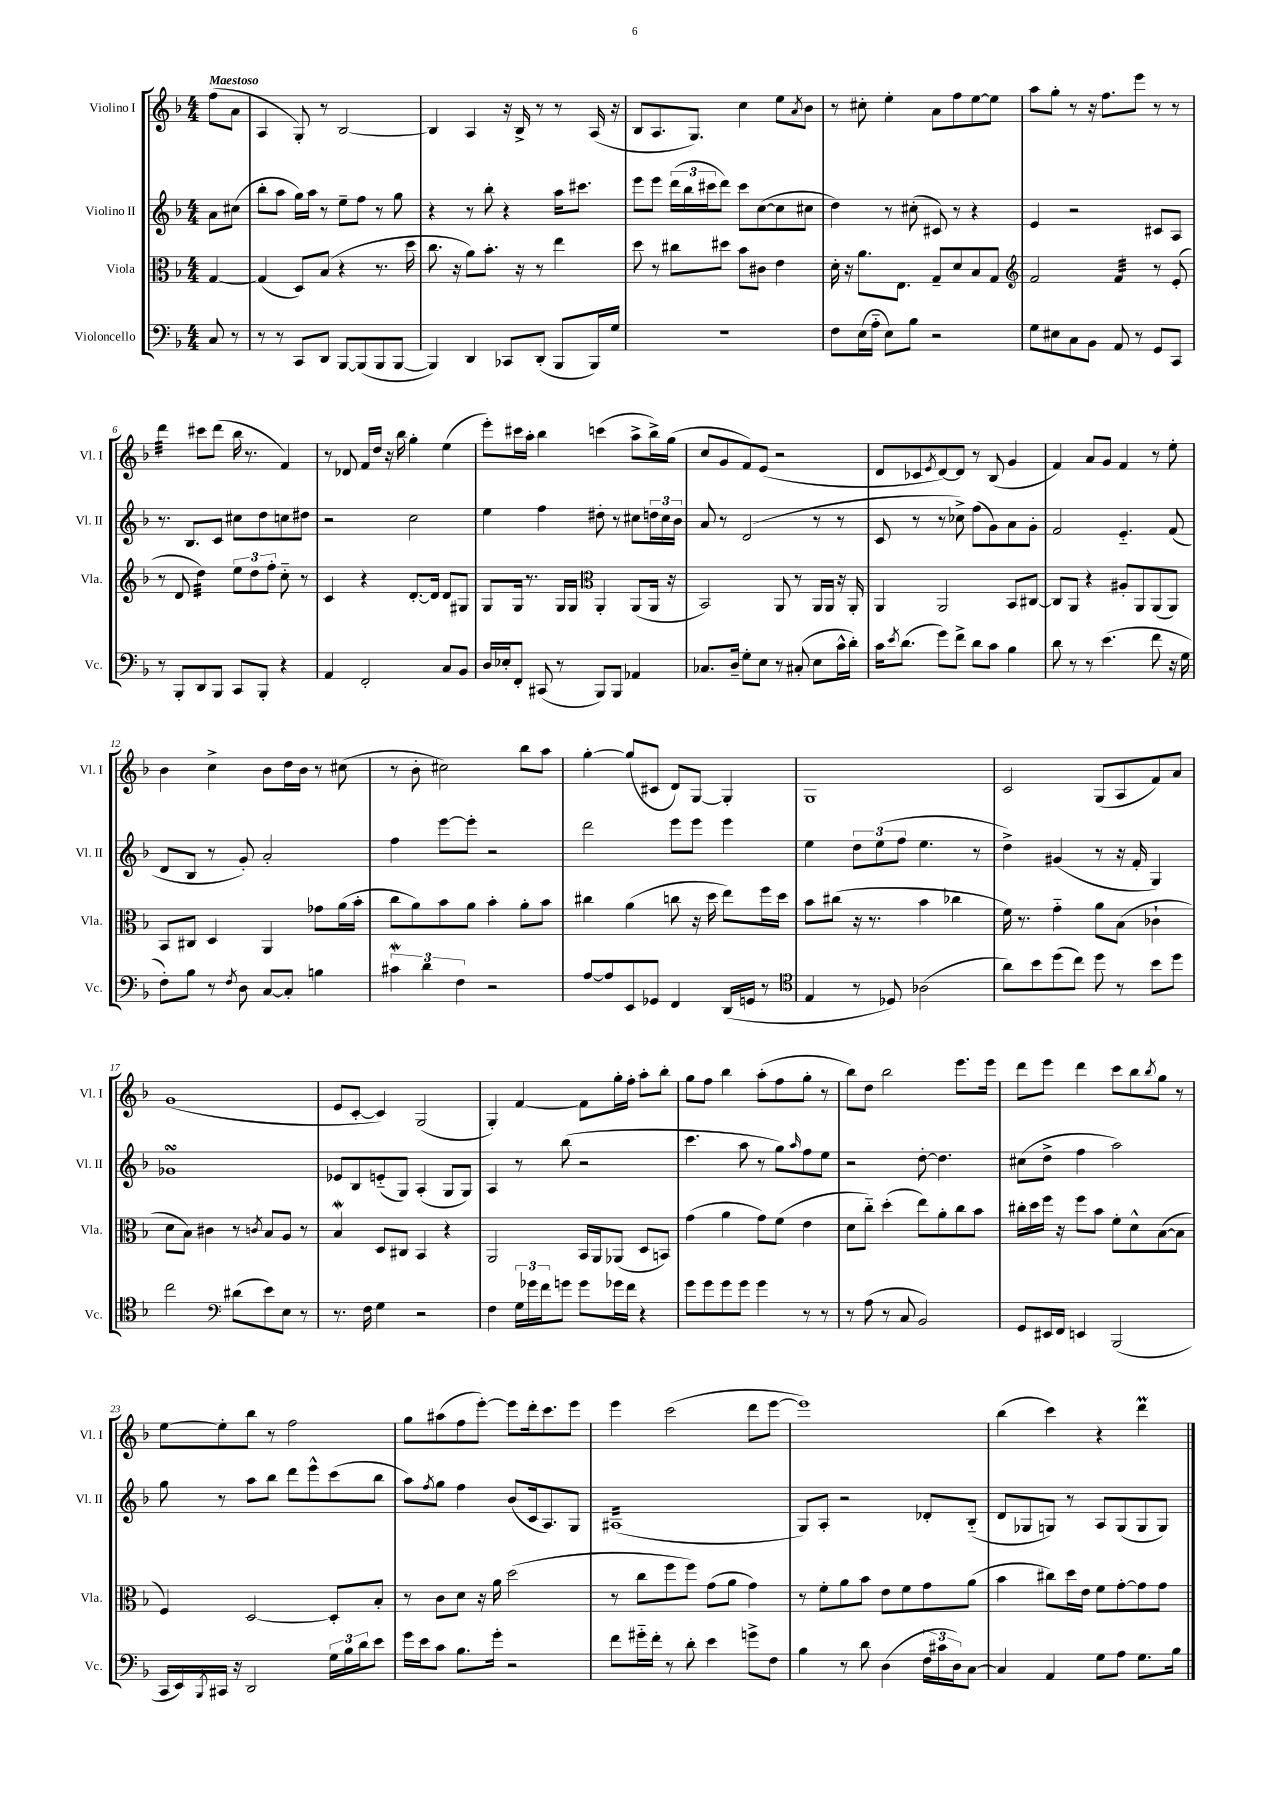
<<
\new StaffGroup <<
\new Staff = "s0" \with { instrumentName = "Violino I" shortInstrumentName = "Vl. I" } {
    \clef treble \key f \major \numericTimeSignature \time 4/4 \partial 4 \tempo "Maestoso"
    f''8( a'8 |
    a4 g8-.) r8 bes2~ |
    bes4 a4 r16 bes16-> r8 r8 a16( r16 |
    bes8 a8. g8.) c''4 e''8 \acciaccatura { a'8 } bes'8 |
    r8 cis''8-. e''4-. a'8 f''8 e''8~ e''8 |
    a''8 g''8-. r8 r16 f''8. e'''8 r8 r8 |
    d'''4:32 cis'''8 d'''8( bes''16 r8. f'4) |
    r8 des'8 f'16 d''16 r16 bes''16 g''4-. e''4( |
    e'''8-.) cis'''16 a''16-. bes''4 c'''4( a''8-> bes''16->) g''16( |
    c''8 g'8 f'8) e'8( r2 |
    d'8 ces'8 \acciaccatura { e'8 } d'8~) d'8 r8 bes8( g'4 |
    f'4) a'8 g'8 f'4 r8 e''8-. |
    bes'4 c''4-> bes'8 d''16 bes'16 r8 cis''8( |
    r8 bes'8-. cis''2) bes''8 a''8 |
    g''4~-. g''8( cis'8 d'8) g8~ g4-. |
    g1 |
    c'2 g8( a8 f'8) a'8 |
    g'1( |
    e'8 c'8~-. c'4) g2( |
    g4-.) f'4~ f'8 g''16-. f''16-. a''8-. bes''8-. |
    g''8 f''8 bes''4 a''8-.( f''8 g''8-. r8 |
    bes''8) d''8 bes''2 e'''8. e'''16 |
    d'''8 e'''8 d'''4 c'''8 bes''8 \acciaccatura { bes''8 } g''8 r8 |
    e''8~ e''8-. bes''8 r8 f''2 |
    g''8 ais''8( f''8 e'''8~-.) e'''8 d'''16-. c'''8. e'''8 |
    e'''4 c'''2( d'''8 e'''8~ |
    e'''1) |
    bes''4( c'''4) r4 d'''4\prall \bar "|." |
}
\new Staff = "s1" \with { instrumentName = "Violino II" shortInstrumentName = "Vl. II" } {
    \clef treble \key f \major \numericTimeSignature \time 4/4 \partial 4
    a'8 cis''8( |
    bes''8-. a''8 g''16) a''16 r8 e''8-- f''8 r8 g''8 |
    r4 r8 bes''8-. r4 a''16 cis'''8. |
    e'''8 e'''8 \tuplet 3/2 { d'''16( bes''16 cis'''16 } d'''8) cis'''8 c''8~( c''8 cis''8 |
    d''4) r8 cis''8-.( cis'8) r8 r4 |
    e'4 r2 cis'8 a8 |
    r8. bes8. c'8 cis''8 d''8 c''8 dis''8 |
    r2 c''2 |
    e''4 f''4 dis''8-. r8 cis''8 \tuplet 3/2 { d''16 cis''16 bes'16 } |
    a'8 r8 d'2( r8 r8 |
    c'8 r8 r8 ces''8->) f''8( g'8) a'8 g'8-. |
    f'2 e'4.-_ f'8( |
    d'8 bes8 r8 g'8-.) a'2-. |
    f''4 e'''8~ e'''8-. r2 |
    d'''2 e'''8 e'''8 e'''4 |
    e''4 \tuplet 3/2 { d''8 e''8( f''8 } e''4. r8 |
    d''4->) gis'4( r8 r16 f'16-. g4) |
    ges'1\turn |
    ees'8 bes8 e'8-_( g8) a4-.( g8 g8) |
    a4 r8 bes''8( r2 |
    c'''4. a''8 r8 g''8) \grace { a''16 } f''8 e''8 |
    r2 d''8~-. d''4. |
    cis''8( d''8-> f''4 a''2) |
    g''8 r8 a''8 bes''8 d'''8 e'''8-^ c'''8( bes''8 |
    a''8) \acciaccatura { f''8 } g''8 f''4 bes'8( c'16 a8.) g8 |
    ais1:16( |
    g8) a8-. r2 des'8-. bes8-_( |
    d'8 ges8 g8) r8 a8 g8( g8 g8) \bar "|." |
}
\new Staff = "s2" \with { instrumentName = "Viola" shortInstrumentName = "Vla." } {
    \clef alto \key f \major \numericTimeSignature \time 4/4 \partial 4
    g4~ |
    g4( d8) bes8( r4 r8. d''16 |
    c''8. r16 a'8) bes'8.-. r16 r8 e''4 |
    d''8 r8 cis''8 dis''8 bes'8 cis'8 e'4 |
    d'16-. r16 a'8. e8. g8-- d'8 bes8 g8 |
    \clef treble f'2 f'4:32 r8 e'8-.( |
    r8 d'8 d''4:32) \tuplet 3/2 { e''8 d''8 f''8-. } c''8-_ r8 |
    c'4 r4 d'8.~-. d'16 d'8 gis8 |
    g8 g16 r8. g16 g16 \clef alto a,4-. a,8( a,16 r16 |
    bes,2) a,8 r8 a,16 a,16 r16 a,16-. |
    a,4 a,2 bes,8 cis8~ |
    cis8 a,8 r4 ais8-. a,8 a,8( a,8) |
    bes,8 cis8 d4 a,4 ges'8 a'16( bes'16-. |
    c''8 a'8) bes'8 a'8 bes'4-. a'8-. bes'8 |
    cis''4 a'4( c''8 r16 d''16 e''8) f''16 d''16 |
    bes'8 cis''8( r16 r8. bes'4 ces''4 |
    f'16) r8. g'4-_ a'8 bes8( ces'4-! |
    d'8 bes8) cis'4 r8 \acciaccatura { c'8 } bes8 a8 r8 |
    bes4\mordent d8 cis8 bes,4 r4 |
    a,2 bes,16 a,16 aes,8( d8 b,8) |
    g'4( a'4 g'8) f'8( e'4 |
    d'8 c''8-_) d''4-.( e''8) a'8-. c''8 bes'8 |
    cis''16-. d''16 f''16 r16 f''8 bes'8 f'8-. d'8-^ bes8~( bes8 |
    f4) d2~ d8-. bes8-. |
    r8 c'8 d'8 r16 a'16 d''2( |
    r8 c''8 f''8 f''8) g'8( a'8 g'4) |
    r8 f'8-. a'8 bes'8 e'8 f'8 g'8 a'8( |
    bes'4 cis''8) d''16 e'16 f'8 g'8~-. g'8 g'8 \bar "|." |
}
\new Staff = "s3" \with { instrumentName = "Violoncello" shortInstrumentName = "Vc." } {
    \clef bass \key f \major \numericTimeSignature \time 4/4 \partial 4
    c8 r8 |
    r8 r8 c,8 d,8 bes,,8~ bes,,8( bes,,8 bes,,8~ |
    bes,,4) d,4 ces,8 d,8-.( bes,,8 bes,,16) g16 |
    R1 |
    f8 e16( a16-_ e8) bes8 r2 |
    g8 eis8 c8 bes,8 a,8 r8 g,8 c,8 |
    r8 bes,,8-. d,8 bes,,8 c,8 bes,,8-. r4 |
    a,4 f,2-. c8 bes,8 |
    d16 ees16-. f,8-. cis,8( r8 bes,,8) bes,,8 aes,4 |
    ces8. d16-- g8-. e8 r8 cis8-.( e8 c'16-^ d'16-.) |
    c'16 \acciaccatura { e'8 } d'8.( g'8) f'8-> d'8 c'8 bes4 |
    d'8 r8 r8 e'4.( f'8 r16 g16 |
    f8-.) bes8 r8 \acciaccatura { f8 } d8 c8~ c8-. b4 |
    \tuplet 3/2 { cis'4\mordent d'4 f4 } r2 |
    a8~ a8 e,8 ges,8 f,4 d,16( g,16 r8 |
    \clef tenor e4 r8 des8) aes2( |
    a'8) bes'8 d''8( c''8) d''8 r8 bes'8 d''8 |
    c''2 \clef bass dis'8( e'8) e8 r8 |
    r8. f16 g4 r2 |
    f4 \tuplet 3/2 { g16 ges'16 f'16 } g'8 g'8 ges'16 f'16 r4 |
    g'8 g'8 g'8 g'8 g'4 r8 r8 |
    r8 a8( r8 c8 bes,2) |
    g,8 eis,16 f,16 e,4 bes,,2( |
    c,16 e,16) \acciaccatura { bes,,8 } cis,16 r16 d,2 \tuplet 3/2 { g16 bes16 d'16 } e'8 |
    g'16 e'16 c'8 bes8. g'16-. r2 |
    f'8 gis'16-_ f'16-. r8 d'8-. e'4 g'8-> f8 |
    bes4 r8 d'8 d4( \tuplet 3/2 { f16 cis'16 d16) } c8~ |
    c4 a,4 g8 a8 g8. bes16 \bar "|." |
}
>>
>>
